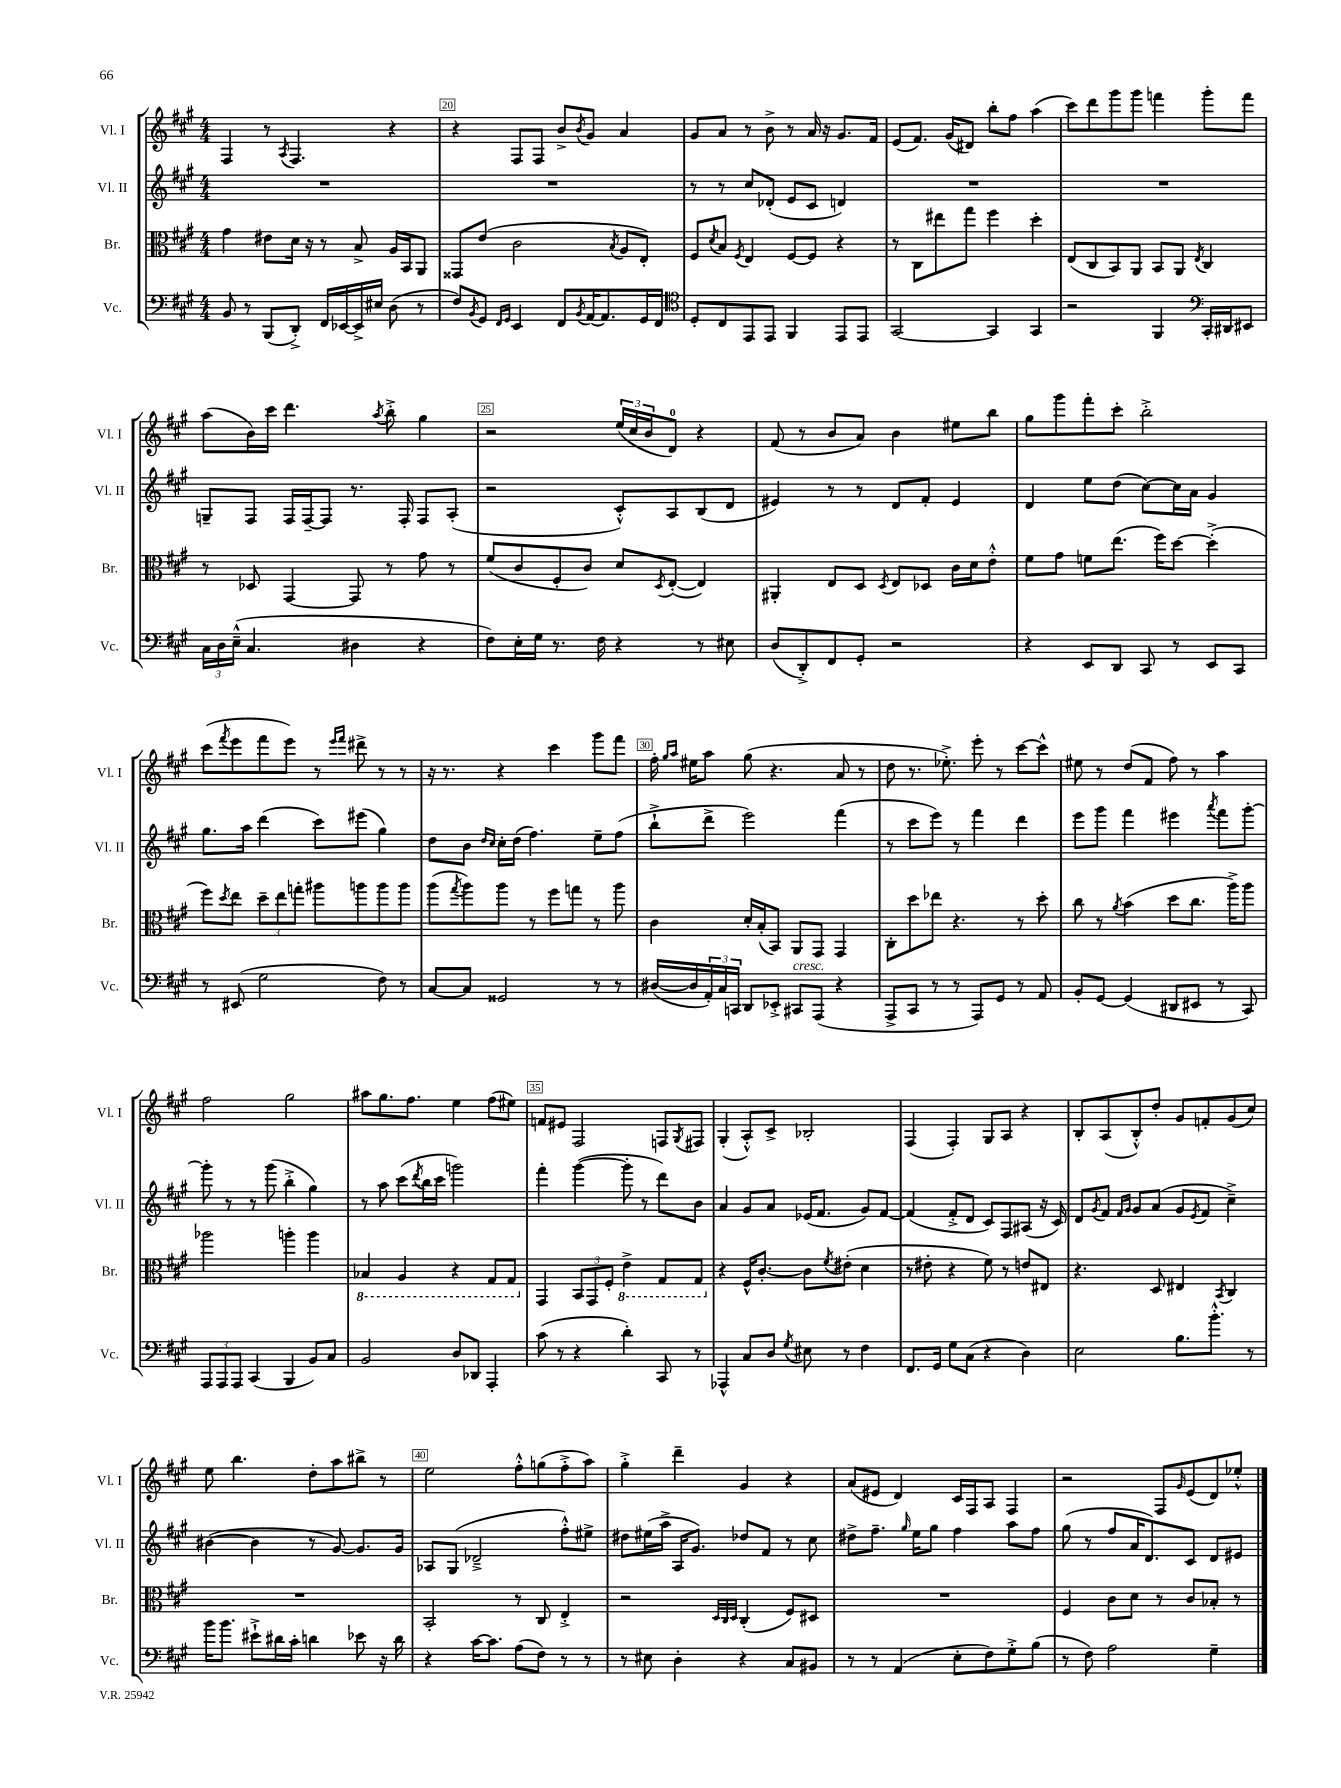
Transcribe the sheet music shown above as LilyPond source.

<<
\new StaffGroup <<
\new Staff = "s0" \with { instrumentName = "Vl. I" shortInstrumentName = "Vl. I" } {
    \clef treble \key a \major \numericTimeSignature \time 4/4
    fis4 r8 \acciaccatura { a8 } fis4. r4 |
    r4 fis8 fis8 b'8-> \acciaccatura { b'8 } gis'8 a'4 |
    gis'8 a'8 r8 b'8-> r8 a'16 r16 gis'8. fis'16 |
    e'8( fis'8.) gis'16( dis'8) b''8-. fis''8 a''4( |
    cis'''8) d'''8 gis'''8 gis'''8 f'''4 gis'''8-. f'''8 |
    a''8( b'16) cis'''16 d'''4. \acciaccatura { a''8 } b''8-.-> gis''4 |
    r2 \tuplet 3/2 { e''16( cis''16 b'16 } d'8-0) r4 |
    fis'8( r8 b'8 a'8) b'4 eis''8 b''8 |
    gis''8 gis'''8 fis'''8-. cis'''8-. b''2-.-> |
    cis'''8( \acciaccatura { fis'''8 } e'''8 fis'''8 e'''8) r8 \grace { e'''16 fis'''16 } dis'''8-> r8 r8 |
    r16 r8. r4 cis'''4 gis'''8 fis'''8 |
    fis''16-. \grace { gis''16 a''16 } eis''16 a''8 gis''8( r4. a'8 r8 |
    d''8 r8. ees''8.-.->) e'''8-. r8 cis'''8~ cis'''8-^ |
    eis''8 r8 d''8( fis'8 fis''8) r8 a''4 |
    fis''2 gis''2 |
    ais''8 gis''8. fis''8. e''4 fis''8( eis''8) |
    f'8 eis'8 fis2 f8 \acciaccatura { gis8 } fis8 |
    gis4-.( a8-.-^) cis'8-> bes2-. |
    fis4( fis4-.) gis8 a8 r4 |
    b8-. a8( b8-.-^) d''8-. gis'8 f'8-. gis'8( cis''8) |
    e''8 b''4. d''8-. a''8 bis''8-> r8 |
    e''2 fis''8-.-^ g''8( fis''8-.-> a''8) |
    gis''4-.-> d'''4-- gis'4 r4 |
    a'8( eis'8 d'4) cis'16 fis16 a8 fis4 |
    r2 fis8 \grace { gis'16 } e'8( d'8) ees''8-.-^ \bar "|." |
}
\new Staff = "s1" \with { instrumentName = "Vl. II" shortInstrumentName = "Vl. II" } {
    \clef treble \key a \major \numericTimeSignature \time 4/4
    R1 |
    R1 |
    r8 r8 cis''8 des'8-.( e'8 cis'8 d'4) |
    R1 |
    R1 |
    g8-- fis8 fis16 fis16~-- fis8 r8. fis16-. fis8 a8-.( |
    r2 cis'8-.-^) a8 b8( d'8 |
    eis'4) r8 r8 d'8 fis'8-. eis'4 |
    d'4 e''8 d''8( cis''8~) cis''16 a'16 gis'4 |
    gis''8. a''16 d'''4( cis'''8) eis'''8( gis''4) |
    d''8 b'8 \grace { d''16 cis''16 } cis''16-. d''16( fis''4.) e''8-- fis''8( |
    b''8-!-> d'''8-> e'''2) fis'''4( |
    r8 cis'''8 e'''8) r8 fis'''4 d'''4 |
    e'''8 gis'''8 fis'''4 eis'''4 \acciaccatura { a'''8 } fis'''8 gis'''8~-. |
    gis'''8-. r8 r8 gis'''8( b''4-.-> gis''4) |
    r8 a''8 cis'''8( \acciaccatura { d'''8 } b''16 cis'''16 g'''2) |
    fis'''4-. gis'''4~( gis'''8-. r8 d'''8) b'8 |
    a'4 gis'8 a'8 ees'16( fis'8. gis'8) fis'8~ |
    fis'4( fis'8-.-> d'8 cis'8) fis8 ais8( r16 cis'16) |
    d'8 \acciaccatura { gis'8 } fis'8 \grace { fis'16 gis'16 } gis'8 a'8( gis'8 \acciaccatura { e'8 } fis'8 cis''4--->) |
    bis'4~( bis'4 r8 gis'8~) gis'8. gis'16 |
    aes8 gis8( des'2---> fis''8-.-^) eis''8-> |
    dis''8 eis''16( a''16-> a16 gis'8.) des''8 fis'8 r8 cis''8 |
    dis''8-> fis''8.-- \grace { gis''16 } e''16 gis''8 fis''4 a''8 fis''8 |
    gis''8( r8 fis''8 a'16 d'8.) cis'8 d'8 eis'8 \bar "|." |
}
\new Staff = "s2" \with { instrumentName = "Br." shortInstrumentName = "Br." } {
    \clef alto \key a \major \numericTimeSignature \time 4/4
    gis'4 eis'8 d'16 r16 r8 b8-> a16 b,16 a,8 |
    gisis,8 e'8( cis'2 \acciaccatura { b8 } a8 e8-.) |
    fis8 \acciaccatura { d'8 } b8 \acciaccatura { fis8 } e4 fis8~ fis8 r4 |
    r8 cis8 eis''8 gis''8 fis''4 d''4-. |
    e8( cis8 b,8) a,8 b,8 a,8 \acciaccatura { e8 } cis4 |
    r8 des8 gis,4~ gis,8 r8 gis'8 r8 |
    fis'8( cis'8 fis8-. cis'8) d'8 \acciaccatura { d8 } e8~-.( e4) |
    ais,4-. e8 d8 \acciaccatura { d8 } e8 des8 cis'16 d'16 e'8-.-^ |
    fis'8 gis'8 f'8 e''8.( fis''16) d''8~ d''4-.->( |
    fis''8) \acciaccatura { d''8 } e''8 \tuplet 3/2 { d''8-- e''8 g''8-. } ais''8 a''8 a''8 a''8 |
    a''8( \acciaccatura { gis''8 } a''8) a''8 r8 fis''8 g''8 r8 a''8 |
    cis'4 d'16-. b16-.( b,8) a,8 gis,8 gis,4 |
    cis8-. d''8 ees''8 r4. r8 d''8-. |
    cis''8 r8 \acciaccatura { a'8 } b'4( d''8 cis''8. a''16->) a''8 |
    aes''2 a''4-. a''4 |
    \ottava #-1 bes,4 a,4 r4 gis,8 gis,8 \ottava #0 |
    gis,4 \tuplet 3/2 { b,8 gis,8 fis8-. } \ottava #-1 e4-> gis,8 gis,8 \ottava #0 |
    r4 fis16-^ cis'8.~-. cis'8 \acciaccatura { fis'8 } eis'8-.( d'4 |
    r8 eis'8-. r4 fis'8) r8 e'8 eis8 |
    r4. d8 eis4 \acciaccatura { b,8 } cis4 |
    R1 |
    b,2-. r8 cis8 e4-.-> |
    r2 \grace { d32 cis32 d32 } cis4-.( fis8) dis8 |
    R1 |
    fis4 cis'8 d'8 r8 cis'8 bes8-. r8 \bar "|." |
}
\new Staff = "s3" \with { instrumentName = "Vc." shortInstrumentName = "Vc." } {
    \clef bass \key a \major \numericTimeSignature \time 4/4
    b,8 r8 b,,8( d,8-.->) fis,16 ees,16~ ees,16-> eis16 d8( r8 |
    fis8) \acciaccatura { b,8 } gis,8 \grace { fis,16 gis,16 } e,4 fis,8 \acciaccatura { b,8 } a,16~ a,8. gis,16 fis,16 |
    \clef tenor d8-. cis8 e,8 e,8 fis,4 e,8 e,8 |
    gis,2~ gis,4 gis,4 |
    r2 fis,4 \clef bass cis,16-. dis,16 eis,8 |
    \tuplet 3/2 { cis16 d16 e16---^( } cis4. dis4 r4 |
    fis8) e16-. gis16 r8. fis16 r4 r8 eis8 |
    d8( d,8-.->) fis,8 gis,8-. r2 |
    r4 e,8 d,8 cis,8 r8 e,8 cis,8 |
    r8 eis,8( gis2 fis8) r8 |
    cis8~ cis8 gisis,2 r8 r8 |
    dis16~( dis16 \tuplet 3/2 { a,16-.) cis16 c,16 } d,8 ees,8-.-> cis,8^\markup { \italic "cresc." } a,,8( r4 |
    a,,8-> cis,8 r8 r8 a,,8) gis,8 r8 a,8 |
    b,8-. gis,8~ gis,4( dis,8 eis,8 r8 cis,8) |
    \tuplet 3/2 { a,,8 a,,8 a,,8 } cis,4( b,,4 b,8) cis8 |
    b,2 d8 des,8 a,,4-. |
    cis'8( r8 r4 d'4-.) cis,8 r8 |
    aes,,4-^ cis8 d8 \acciaccatura { gis8 } eis8 r8 fis4 |
    fis,8. gis,16 gis8 cis8( r4 d4) |
    e2 b8. b'8.-.-^ r8 |
    b'16 b'8. eis'8-!-> dis'16 cis'16-. d'4 ees'8 r16 d'16 |
    r4 cis'16~ cis'8. a8( fis8) r8 r8 |
    r8 eis8 d4-. r4 cis8 bis,8 |
    r8 r8 a,4( e8-. fis8) gis8-.-> b8( |
    r8 fis8) a2 gis4-- \bar "|." |
}
>>
>>
\layout { \context { \Score currentBarNumber = #19 \override BarNumber.break-visibility = ##(#f #t #t) barNumberVisibility = #(every-nth-bar-number-visible 5) \override BarNumber.stencil = #(make-stencil-boxer 0.1 0.3 ly:text-interface::print) } }
